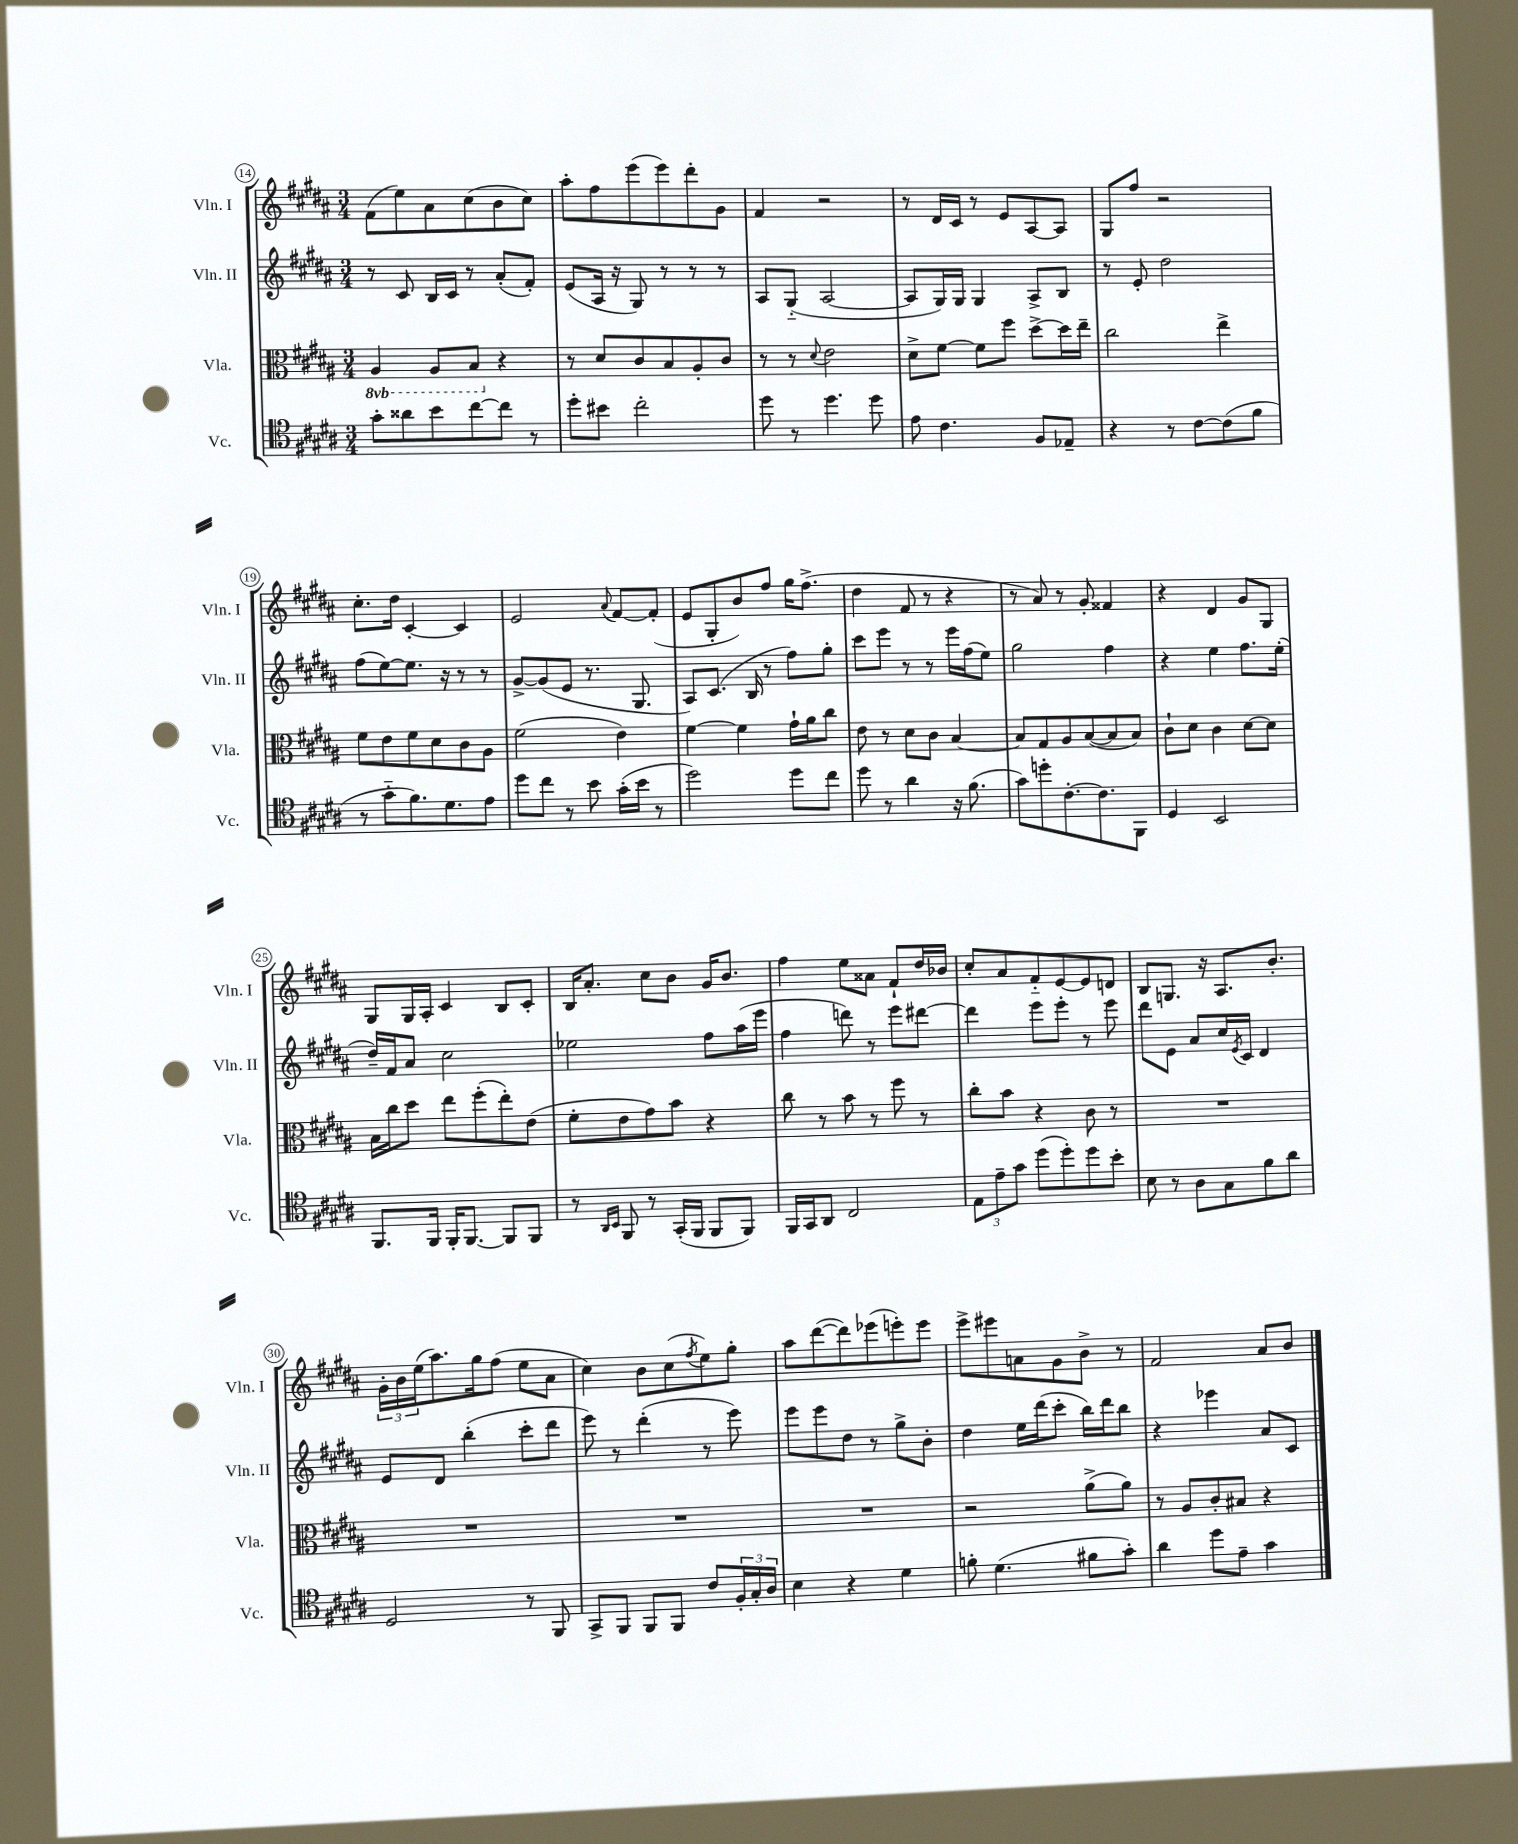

**kern	**kern	**kern	**kern
*part4	*part3	*part2	*part1
*staff4	*staff3	*staff2	*staff1
*I"Vc.	*I"Vla.	*I"Vln. II	*I"Vln. I
*I'Vc.	*I'Vla.	*I'Vln. II	*I'Vln. I
*clefC4	*clefC3	*clefG2	*clefG2
*k[f#c#g#d#a#]	*k[f#c#g#d#a#]	*k[f#c#g#d#a#]	*k[f#c#g#d#a#]
*M3/4	*M3/4	*M3/4	*M3/4
*	*8ba	*	*
=14	=14	=14	=14
8g#'\L	4AA#/	8r	(8f#\L
8a##X\	.	8c#/	8ee\)
8b\	8AA#/L	16B/LL	8a#\
.	.	16c#/JJ	.
[8cc#\	8BB/J	8r	(8cc#\
*	*X8ba	*	*
8cc#\J]	4r	(8a#'/L	8b\
8r	.	8f#'/J)	8cc#\J)
=15	=15	=15	=15
8dd#'\L	8r	(8e/L	8aa#'\L
8b#X\J	8d#/L	16A#/Jk	8ff#\
.	.	16r	.
2cc#'\	8c#/	8G#/)	(8eee\
.	8B/	8r	8eee\)
.	8A#'/	8r	8ddd#'\
.	8c#/J	8r	8g#\J
=16	=16	=16	=16
8dd#\	8r	8A#/L	4f#/
8r	8r	(8G#/J	.
.	8qqd#/	.	.
4.dd#\	2e\	[2A#/	2r
8dd#\	.	.	.
=17	=17	=17	=17
8e\	8d#^\L	8A#/L]	8r
4.c#\	[8f#\J	16G#/L)	16d#/LL
.	.	16G#/JJ	16c#/JJ
.	8f#\L]	4G#/	8r
.	8ff#\J	.	8e/L
8F#/L	[8dd#^\L	8A#^/L	[8A#/
8E-X~/J	16dd#\L]	8B/J	8A#/J]
.	16ee~\JJ	.	.
=18	=18	=18	=18
4r	2cc#\	8r	8G#/L
.	.	8e'/	8ff#/J
8r	.	2dd#\	2r
[8c#\L	.	.	.
(8c#\]	4ee^\	.	.
8f#\J	.	.	.
!!LO:LB:g=z
=19	=19	=19	=19
8r	8f#\L	(8ff#\L	8.cc#'\L
8g#\L	8e\	[8ee\)	.
.	.	.	16dd#\Jk
8.f#\)	8f#\	8.ee\J]	[4c#'/
.	8d#\	.	.
8.d#\	.	16r	.
.	8c#\	8r	4c#/]
8e\J	8A#\J	8r	.
=20	=20	=20	=20
8dd#\L	(2f#\	[8g#^/L	2e/
8cc#\J	.	(8g#/]	.
8r	.	8e/J	.
8b\	.	8.r	.
.	.	.	8qqa#/
(16g#'\LL	4e\)	.	[8f#/L
16b\JJ	.	8.G#/	.
8r	.	.	(8f#'/J]
=21	=21	=21	=21
2dd#\)	[4f#\	8A#/L)	8e/L
.	.	(8.c#/J	8G#'/
.	4f#\]	.	8b/)
.	.	16B/	.
.	.	8r	8ff#/J
8dd#\L	16g#`\LL	8ff#\L)	16gg#\KL
.	16a#\J	.	(8.ff#^\J
8cc#\J	8cc#\J	8gg#'\J	.
=22	=22	=22	=22
8dd#\	8e\	8ccc#\L	4dd#\
8r	8r	8eee\J	.
4a#\	8d#\L	8r	8f#/
.	8c#\J	8r	8r
16r	[4B/	16eee\LL	4r
(8.f#\	.	(16ff#\J	.
.	.	8ee\J)	.
=23	=23	=23	=23
8g#\L)	8B/L]	2gg#\	8r
8ddn'\	8G#/	.	8a#/)
[8.c#'\	8A#/	.	8r
.	([8B/	.	8g#'/
8.c#\]	.	.	.
.	8B/]	4ff#\	4f##X/
8FF#\J	8B/J)	.	.
=24	=24	=24	=24
4D#/	8c#`\L	4r	4r
.	8d#\J	.	.
2BB/	4c#\	4ee\	4d#/
.	[8d#\L	8.ff#\L	8g#/L
.	8d#\J]	.	8G#/J
.	.	(16ee'\Jk	.
!!LO:LB:g=z
=25	=25	=25	=25
8.FF#/L	16B\LL	16dd#~/LL)	8G#/L
.	16cc#\J	16f#/J	.
.	8dd#\J	8a#/J	16G#/L
16FF#/Jk	.	.	16A#'/JJ
16FF#'/KL	8ee\L	2cc#\	4c#/
[8.FF#/J	.	.	.
.	(8ff#'\	.	.
8FF#/L]	8ee'\)	.	8B/L
8FF#/J	(8e\J	.	8c#'/J
=26	=26	=26	=26
8r	8f#'\L	2ee-X\	16B/KL
.	.	.	8.a#'/J
16qqAA#/LL	.	.	.
16qqBB/JJ	.	.	.
8FF#/	8e\	.	.
8r	8g#\)	.	8cc#\L
(16GG#'/LL	8b\J	.	8b\J
16FF#/JJ	.	.	.
8FF#/L	4r	8ff#\L	16g#/KL
.	.	.	8.b/J
8FF#/J)	.	(16aa#\L	.
.	.	16eee\JJ	.
=27	=27	=27	=27
16FF#/LL	8cc#\	4ff#\	4ff#\
16GG#/J	.	.	.
8AA#/J	8r	.	.
2C#/	8b\	8dddn\)	8ee\L
.	8r	8r	8a##X\J
.	8ff#\	8eee\L	8f#`/L
.	8r	[8ddd#X\J	16dd#/L
.	.	.	16b-X/JJ
=28	=28	=28	=28
12E\L	8cc#'\L	4ddd#\]	8cc#'/L
12e~\	.	.	.
.	8b\J	.	8a#/
12g#\J	.	.	.
(8dd#\L	4r	8eee\L	8f#/
8dd#'\)	.	8eee'\J	[8e/
8dd#\	8c#\	8r	8e/]
8b'\J	8r	8eee\	8dn/J
=29	=29	=29	=29
8B\	2.r	8ddd#\L	8B/L
8r	.	8e\J	8.Gn/J
8A#\L	.	8a#/L	.
.	.	.	16r
8G#\	.	16cc#/L	8.A#/L
.	.	8qe/	.
.	.	16c#/JJ	.
8f#\	.	4d#/	.
.	.	.	8.b'/J
8a#\J	.	.	.
!!LO:LB:g=z
=30	=30	=30	=30
2D#/	2.r	8e/L	24g#'\LL
.	.	.	24b\
.	.	.	(24ee\J
.	.	8d#/J	8.aa#\)
.	.	(4bb'\	.
.	.	.	16gg#\k
.	.	.	(8ff#\J
8r	.	8ccc#'\L	8ee\L
8FF#/	.	8ddd#\J	8a#\J
=31	=31	=31	=31
8GG#^/L	2.r	8eee\)	4cc#\)
8FF#/J	.	8r	.
8FF#/L	.	(4ddd#'\	8b\L
8FF#/J	.	.	(8cc#\
.	.	.	8qff#/
8c#/L	.	8r	8ee\)
24F#'/L	.	8eee\)	8gg#'\J
24G#'/	.	.	.
24A#/JJ	.	.	.
=32	=32	=32	=32
4B\	2.r	8eee\L	8aa#\L
.	.	8eee\	([8ddd#\
4r	.	8dd#\J	8ddd#\])
.	.	8r	(8eee-X\
4d#\	.	8gg#^\L	8eeen'\)
.	.	8b'\J	8eee\J
=33	=33	=33	=33
8fn'\	2r	4dd#\	8eee^\L
(4.d#\	.	.	8eee#X\
.	.	16ee\LL	8an\
.	.	(16ddd#\J	.
.	.	8ccc#'\J	8g#\
8f#X\L	(8a#^\L	16bb\LL)	8b^\J
.	.	16ddd#\J	.
8g#'\J)	8a#\J)	8bb\J	8r
=34	=34	=34	=34
4a#\	8r	4r	2f#/
.	8A#/L	.	.
8dd#\L	8c#'/	4eee-X\	.
8e~\J	8B#X/J	.	.
4g#\	4r	8a#/L	8a#/L
.	.	8c#/J	8b/J
==	==	==	==
*-	*-	*-	*-
